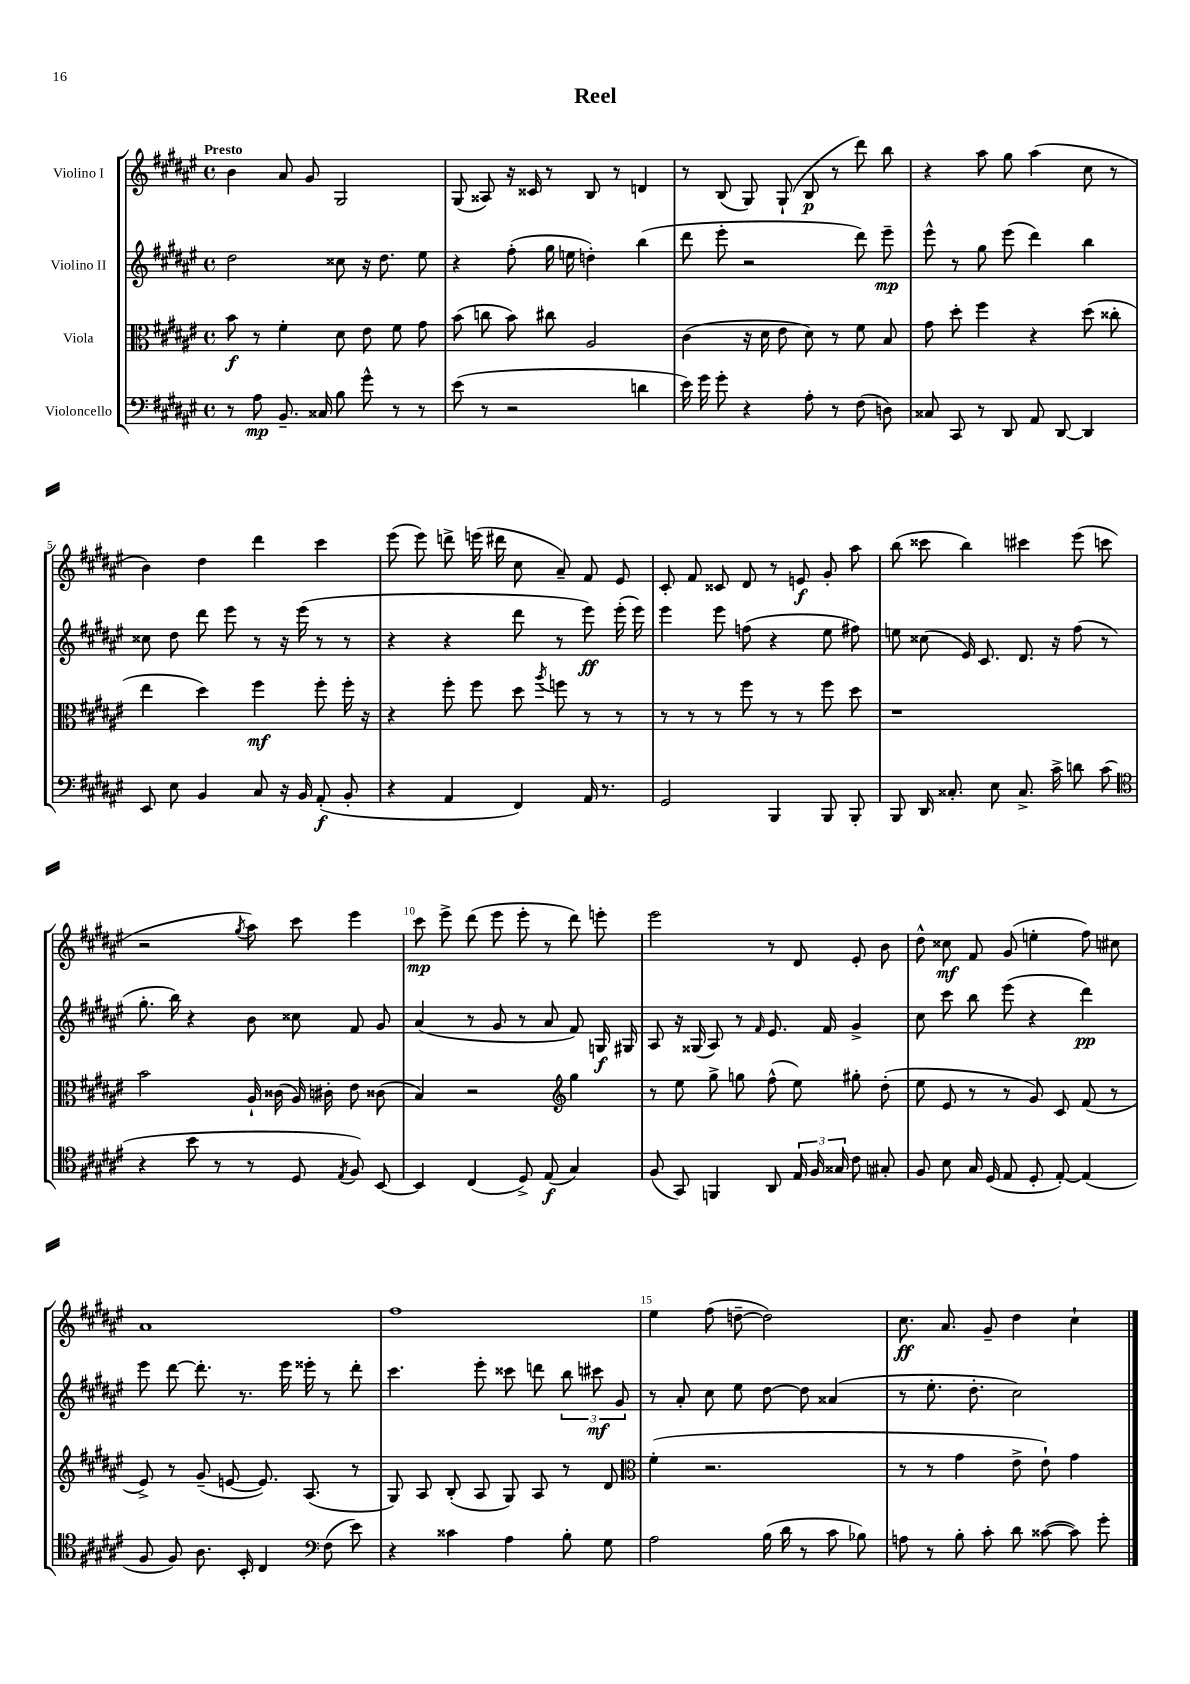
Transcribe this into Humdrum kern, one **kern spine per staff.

**kern	**dynam	**kern	**dynam	**kern	**dynam	**kern	**dynam
*part4	*part4	*part3	*part3	*part2	*part2	*part1	*part1
*staff4	*staff4	*staff3	*staff3	*staff2	*staff2	*staff1	*staff1
*I"Violoncello	*	*I"Viola	*	*I"Violino II	*	*I"Violino I	*
*clefF4	*	*clefC3	*	*clefG2	*	*clefG2	*
*k[f#c#g#d#a#e#]	*	*k[f#c#g#d#a#e#]	*	*k[f#c#g#d#a#e#]	*	*k[f#c#g#d#a#e#]	*
*M4/4	*	*M4/4	*	*M4/4	*	*M4/4	*
*met(c)	*	*met(c)	*	*met(c)	*	*met(c)	*
=1	=1	=1	=1	=1	=1	=1	=1
!	!	!	!	!	!	!LO:TX:a:B:t=Presto	!
8r	.	8b\	f	2dd#\	.	4b\	.
8A#\	mp	8r	.	.	.	.	.
8.BB~/	.	4f#'\	.	.	.	8a#/	.
.	.	.	.	.	.	8g#/	.
16C##X/	.	.	.	.	.	.	.
8B\	.	8d#\	.	8cc##X\	.	2G#/	.
8g#^^\	.	8e#\	.	16r	.	.	.
.	.	.	.	8.dd#\	.	.	.
8r	.	8f#\	.	.	.	.	.
8r	.	8g#\	.	8ee#\	.	.	.
=2	=2	=2	=2	=2	=2	=2	=2
(8e#\	.	(8b\	.	4r	.	(8G#/	.
8r	.	8ccn\	.	.	.	8A##X/)	.
2r	.	8b\)	.	(8ff#'\	.	16r	.
.	.	.	.	.	.	16c##X/	.
.	.	8cc#X\	.	16gg#\	.	8r	.
.	.	.	.	16een\	.	.	.
.	.	2A#/	.	4ddn'\)	.	8B/	.
.	.	.	.	.	.	8r	.
4dn\	.	.	.	(4bb\	.	4dn/	.
=3	=3	=3	=3	=3	=3	=3	=3
16e#\)	.	(4c#\	.	8ddd#\	.	8r	.
16g#\	.	.	.	.	.	.	.
8g#'\	.	.	.	8eee#'\	.	(8B/	.
4r	.	16r	.	2r	.	8G#/)	.
.	.	16d#\	.	.	.	.	.
.	.	8e#\	.	.	.	(8G#`/	.
8A#'\	.	8d#\)	.	.	.	8B/	p
8r	.	8r	.	.	.	8r	.
(8F#\	.	8f#\	.	8ddd#\)	.	8ddd#\)	.
8Dn\)	.	8B/	.	8eee#~\	mp	8bb\	.
=4	=4	=4	=4	=4	=4	=4	=4
8C##X/	.	8g#\	.	8eee#^^\	.	4r	.
8CC#/	.	8dd#'\	.	8r	.	.	.
8r	.	4ff#\	.	8gg#\	.	8aa#\	.
8DD#/	.	.	.	(8eee#\	.	8gg#\	.
8AA#/	.	4r	.	4ddd#\)	.	(4aa#\	.
[8DD#/	.	.	.	.	.	.	.
4DD#/]	.	(8dd#\	.	4bb\	.	8cc#\	.
.	.	8cc##X'\	.	.	.	8r	.
!!LO:LB:g=z
=5	=5	=5	=5	=5	=5	=5	=5
8EE#/	.	4ee#\	.	8cc##X\	.	4b\)	.
8E#\	.	.	.	8dd#\	.	.	.
4BB/	.	4dd#\)	.	8ddd#\	.	4dd#\	.
.	.	.	.	8eee#\	.	.	.
8C#/	.	4ff#\	mf	8r	.	4ddd#\	.
16r	.	.	.	16r	.	.	.
16BB/	.	.	.	(16eee#\	.	.	.
(8AA#'/	f	8ff#'\	.	8r	.	4ccc#\	.
8BB'/	.	16ff#'\	.	8r	.	.	.
.	.	16r	.	.	.	.	.
=6	=6	=6	=6	=6	=6	=6	=6
4r	.	4r	.	4r	.	(8eee#\	.
.	.	.	.	.	.	8eee#\)	.
4AA#/	.	8ff#'\	.	4r	.	8dddn^\	.
.	.	8ff#\	.	.	.	(16eeen\	.
.	.	.	.	.	.	16ddd#X\	.
4FF#/)	.	8dd#\	.	8ddd#\	.	8cc#\	.
.	.	8qaa#/	.	.	.	.	.
.	.	8ffn\	.	8r	.	8a#~/)	.
16AA#/	.	8r	.	8eee#\)	ff	8f#/	.
8.r	.	.	.	.	.	.	.
.	.	8r	.	(16eee#'\	.	8e#/	.
.	.	.	.	16eee#\)	.	.	.
=7	=7	=7	=7	=7	=7	=7	=7
2GG#/	.	8r	.	4eee#\	.	8c#'/	.
.	.	8r	.	.	.	8f#/	.
.	.	8r	.	8eee#\	.	8c##X/	.
.	.	8ff#\	.	(8ffn\	.	8d#/	.
4BBB/	.	8r	.	4r	.	8r	.
.	.	8r	.	.	.	8en/	f
8BBB/	.	8ff#\	.	8ee#\	.	8g#'/	.
8BBB'/	.	8dd#\	.	8ff#X\)	.	8aa#\	.
=8	=8	=8	=8	=8	=8	=8	=8
8BBB/	.	1r	.	8een\	.	(8bb\	.
16DD#/	.	.	.	(8cc##X\	.	8ccc##X\	.
8.C##X'/	.	.	.	.	.	.	.
.	.	.	.	16e#/)	.	4bb\)	.
.	.	.	.	8.c#/	.	.	.
8E#\	.	.	.	.	.	.	.
8.C##^/	.	.	.	8.d#/	.	4ccc#X\	.
16c#^\	.	.	.	16r	.	.	.
8dn\	.	.	.	(8ff#\	.	(8eee#\	.
(8c#\	.	.	.	8r	.	8cccn\	.
!!LO:LB:g=z
=9	=9	=9	=9	=9	=9	=9	=9
*clefC4	*	*	*	*	*	*	*
4r	.	2b\	.	8.gg#'\	.	2r	.
.	.	.	.	16bb\)	.	.	.
8b\	.	.	.	4r	.	.	.
8r	.	.	.	.	.	.	.
.	.	.	.	.	.	8qgg#/	.
8r	.	16A#`/	.	8b\	.	8aa#\)	.
.	.	(16c##X\	.	.	.	.	.
8D#/	.	16A#/)	.	8cc##X\	.	8ccc#\	.
.	.	16c#X'\	.	.	.	.	.
8qE#/	.	.	.	.	.	.	.
8F#/)	.	8e#\	.	8f#/	.	4eee#\	.
[8BB/	.	(8c##X\	.	8g#/	.	.	.
=10	=10	=10	=10	=10	=10	=10	=10
4BB/]	.	4B/)	.	(4a#/	.	8ccc#\	mp
.	.	.	.	.	.	8eee#^\	.
(4C#/	.	2r	.	8r	.	(8ddd#\	.
.	.	.	.	8g#/	.	8eee#\	.
8D#^/)	.	.	.	8r	.	8eee#'\	.
(8E#/	f	.	.	8a#/	.	8r	.
*	*	*clefG2	*	*	*	*	*
4G#/)	.	4gg#\	.	8f#/)	.	8ddd#\)	.
.	.	.	.	16Gn/	f	8eeen'\	.
.	.	.	.	16G#X/	.	.	.
=11	=11	=11	=11	=11	=11	=11	=11
(8F#/	.	8r	.	8A#/	.	2eee#\	.
8GG#/)	.	8ee#\	.	16r	.	.	.
.	.	.	.	(16G##X/	.	.	.
4FFn/	.	8gg#^\	.	8A#/)	.	.	.
.	.	8ggn\	.	8r	.	.	.
.	.	.	.	16qqf#/	.	.	.
8AA#/	.	(8ff#^^\	.	8.e#/	.	8r	.
24E#/	.	8ee#\)	.	.	.	8d#/	.
24F#/	.	.	.	.	.	.	.
.	.	.	.	16f#/	.	.	.
24G##X/	.	.	.	.	.	.	.
8c#\	.	8gg#X'\	.	4g#^/	.	8e#'/	.
8G#X'/	.	(8dd#'\	.	.	.	8b\	.
=12	=12	=12	=12	=12	=12	=12	=12
8F#/	.	8ee#\	.	8cc#\	.	8dd#^^\	.
8B\	.	8e#/	.	8ccc#\	.	8cc##X\	mf
16G#/	.	8r	.	8bb\	.	8f#/	.
(16D#/	.	.	.	.	.	.	.
8E#/	.	8r	.	(8eee#\	.	(8g#/	.
8D#'/	.	8g#/)	.	4r	.	4een'\	.
[8E#'/)	.	8c#/	.	.	.	.	.
(4E#/]	.	(8f#/	.	4ddd#\)	pp	8ff#\)	.
.	.	8r	.	.	.	8cc#X\	.
!!LO:LB:g=z
=13	=13	=13	=13	=13	=13	=13	=13
8F#/	.	8e#^/)	.	8eee#\	.	1a#	.
8F#/)	.	8r	.	[8ddd#\	.	.	.
8.A#\	.	(8g#~/	.	8.ddd#'\]	.	.	.
.	.	[8en/	.	.	.	.	.
16BB'/	.	.	.	8.r	.	.	.
4C#/	.	8.e/])	.	.	.	.	.
.	.	.	.	16eee#\	.	.	.
.	.	(8.A#/	.	16eee##X'\	.	.	.
*clefF4	*	*	*	*	*	*	*
(8F#\	.	.	.	8r	.	.	.
8e#\)	.	8r	.	8ddd#'\	.	.	.
=14	=14	=14	=14	=14	=14	=14	=14
4r	.	8G#/)	.	4.ccc#\	.	1ff#	.
.	.	8A#/	.	.	.	.	.
4c##X\	.	(8B'/	.	.	.	.	.
.	.	8A#/	.	8eee#'\	.	.	.
4A#\	.	8G#/)	.	8ccc##X\	.	.	.
.	.	8A#/	.	8dddn\	.	.	.
8B'\	.	8r	.	12bb\	.	.	.
.	.	.	.	12ccc#X\	mf	.	.
8G#\	.	8d#/	.	.	.	.	.
.	.	.	.	12g#/	.	.	.
=15	=15	=15	=15	=15	=15	=15	=15
*	*	*clefC3	*	*	*	*	*
2A#\	.	(4f#'\	.	8r	.	4ee#\	.
.	.	.	.	8a#'/	.	.	.
.	.	2.r	.	8cc#\	.	(8ff#\	.
.	.	.	.	8ee#\	.	[8ddn~\	.
(16B\	.	.	.	[8dd#\	.	2dd\])	.
16d#\	.	.	.	.	.	.	.
8r	.	.	.	8dd#\]	.	.	.
8c#\	.	.	.	(4a##X/	.	.	.
8B-X\)	.	.	.	.	.	.	.
=16	=16	=16	=16	=16	=16	=16	=16
8An\	.	8r	.	8r	.	8.cc#\	ff
8r	.	8r	.	8.ee#'\	.	.	.
.	.	.	.	.	.	8.a#/	.
8B'\	.	4g#\	.	.	.	.	.
.	.	.	.	8.dd#'\	.	.	.
8c#'\	.	.	.	.	.	8g#~/	.
8d#\	.	8e#^\	.	2cc#\)	.	4dd#\	.
([8c##X\	.	8e#`\)	.	.	.	.	.
8c##\])	.	4g#\	.	.	.	4cc#`\	.
8g#'\	.	.	.	.	.	.	.
==	==	==	==	==	==	==	==
*-	*-	*-	*-	*-	*-	*-	*-
